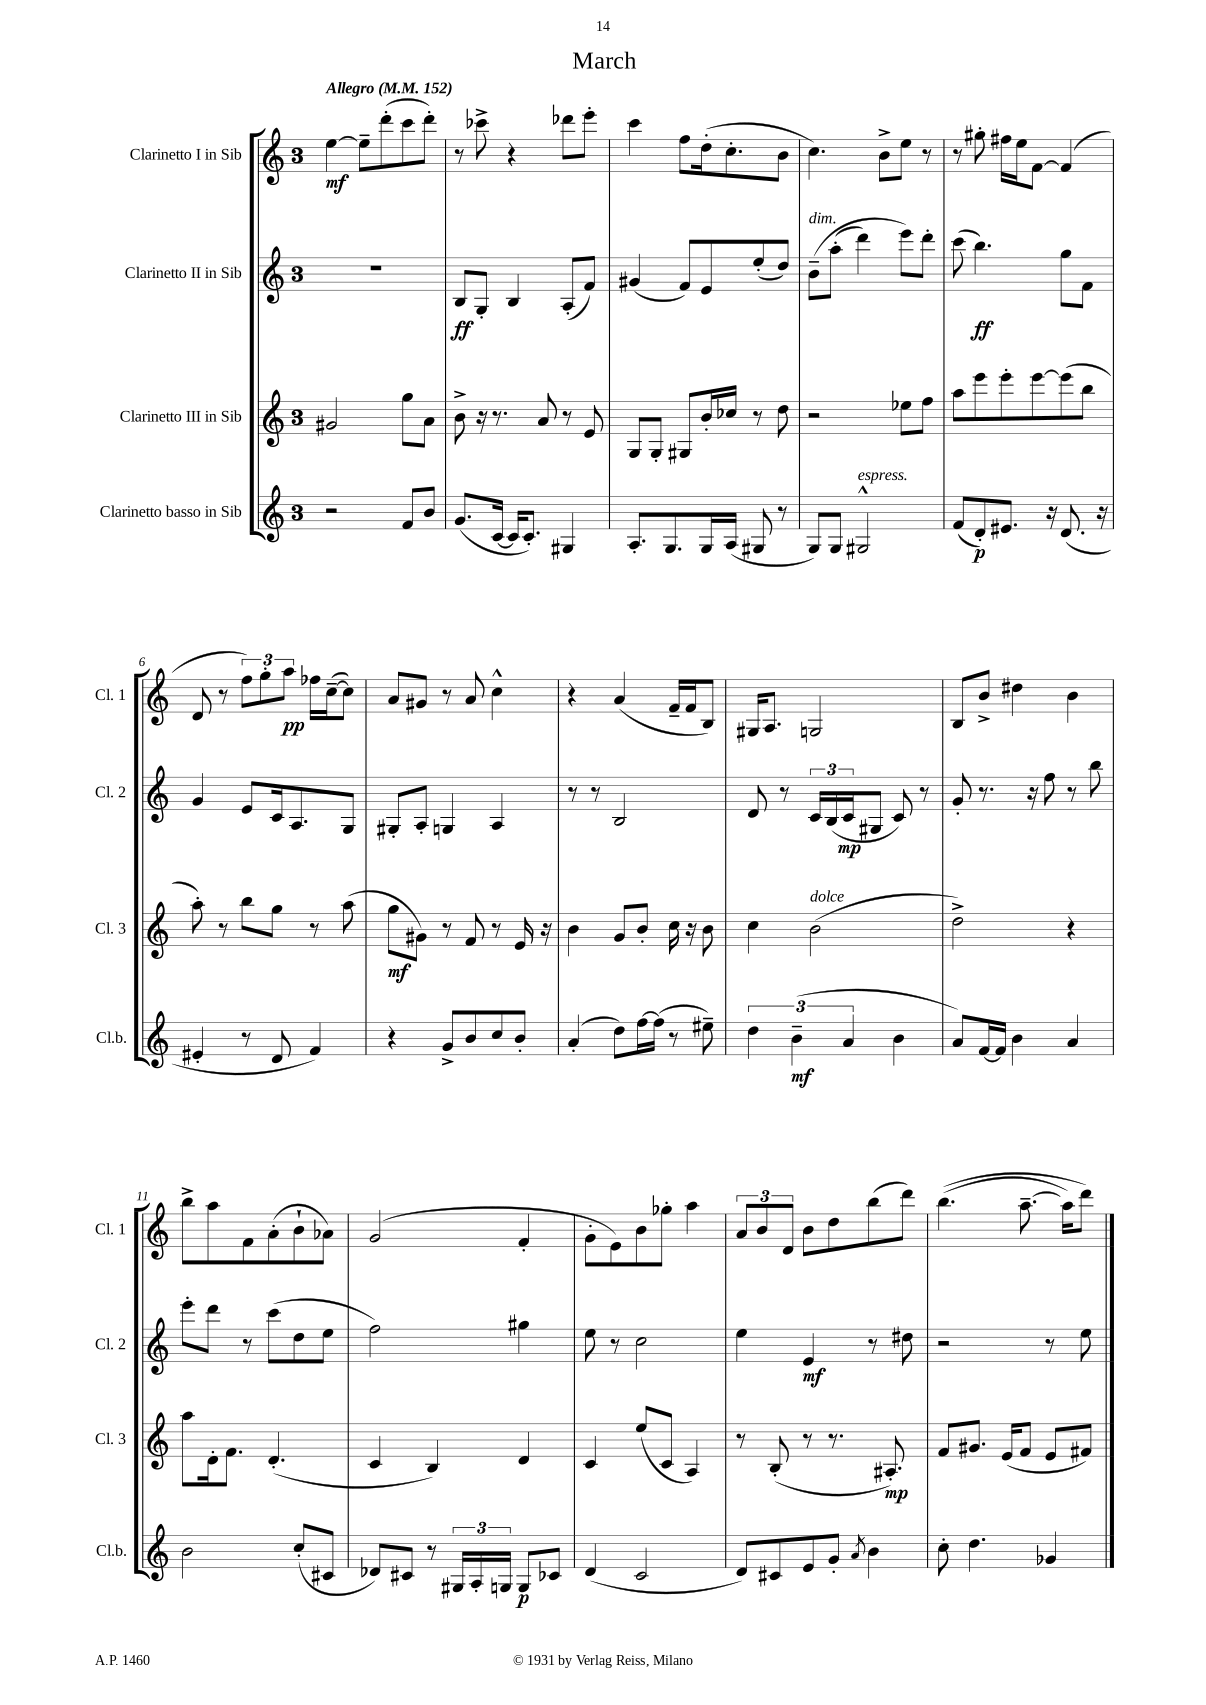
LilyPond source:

\header { title = "March" }
<<
\new StaffGroup <<
\new Staff = "s0" \with { instrumentName = "Clarinetto I in Sib" shortInstrumentName = "Cl. 1" } {
    \clef treble \key c \major \once \override Staff.TimeSignature.style = #'single-digit \time 3/4 \tempo "Allegro" 4 = 152
    e''4~\mf e''8-- d'''8-.( c'''8 d'''8-.) |
    r8 ces'''8-> r4 des'''8 e'''8-. |
    c'''4 f''8 d''16-.( c''8.-. b'8 |
    c''4.) b'8-> e''8 r8 |
    r8 gis''8-. fis''16 e''16 f'8~ f'4( |
    d'8 r8 \tuplet 3/2 { f''8) g''8-. a''8\pp } fes''16 c''16~--( c''8) |
    a'8 gis'8 r8 a'8 c''4-^ |
    r4 a'4( f'16-- f'16 b8) |
    gis16 a8. g2 |
    b8 b'8-> dis''4 b'4 |
    b''8-> a''8 f'8 a'8-.( b'8-! aes'8) |
    g'2( f'4-. |
    g'8-. e'8) b'8 ges''8-. a''4 |
    \tuplet 3/2 { a'8 b'8 d'8 } b'8 d''8 b''8( d'''8) |
    b''4.(\( a''8.~-- a''16) d'''8\) \bar "|." |
}
\new Staff = "s1" \with { instrumentName = "Clarinetto II in Sib" shortInstrumentName = "Cl. 2" } {
    \clef treble \key c \major \once \override Staff.TimeSignature.style = #'single-digit \time 3/4
    R2. |
    b8\ff g8-. b4 a8-.( f'8) |
    gis'4( f'8) e'8 e''8-.( d''8) |
    b'8--^\markup { \italic "dim." }\( a''8-.( d'''4) e'''8\) d'''8-. |
    c'''8( b''4.\ff) g''8 f'8 |
    g'4 e'8 c'16 a8. g8 |
    gis8-. a8-. g4 a4 |
    r8 r8 b2 |
    d'8 r8 \tuplet 3/2 { c'16 b16( c'16\mp } gis8 c'8) r8 |
    g'8-. r8. r16 f''8 r8 b''8 |
    e'''8-. d'''8 r8 c'''8( d''8 e''8 |
    f''2) gis''4 |
    e''8 r8 c''2 |
    e''4 e'4\mf r8 dis''8 |
    r2 r8 e''8 \bar "|." |
}
\new Staff = "s2" \with { instrumentName = "Clarinetto III in Sib" shortInstrumentName = "Cl. 3" } {
    \clef treble \key c \major \once \override Staff.TimeSignature.style = #'single-digit \time 3/4
    gis'2 g''8 a'8 |
    b'8-> r16 r8. a'8 r8 e'8 |
    g8 g8-. gis8 b'16-. ces''16 r8 d''8 |
    r2 ees''8 f''8 |
    a''8 e'''8 e'''8-. e'''8~ e'''8( b''8 |
    a''8-.) r8 b''8 g''8 r8 a''8( |
    g''8\mf gis'8) r8 f'8 r8 e'16 r16 |
    b'4 g'8 b'8-. c''16 r16 b'8 |
    c''4 b'2^\markup { \italic "dolce" }( |
    d''2->) r4 |
    a''8 d'16-. f'8. d'4.-.( |
    c'4 b4) d'4 |
    c'4 e''8( c'8 a4) |
    r8 b8-.( r8 r8. ais8.-.\mp) |
    f'8 gis'8. e'16( f'8 e'8 fis'8) \bar "|." |
}
\new Staff = "s3" \with { instrumentName = "Clarinetto basso in Sib" shortInstrumentName = "Cl.b." } {
    \clef treble \key c \major \once \override Staff.TimeSignature.style = #'single-digit \time 3/4
    r2 f'8 b'8 |
    g'8.( c'16~ c'16 c'8.-.) gis4 |
    a8.-. g8. g16 a16( gis8 r8 |
    g8) g8 gis2-^^\markup { \italic "espress." } |
    f'8( d'8-.\p) eis'8. r16 d'8.( r16 |
    eis'4-. r8 d'8 f'4) |
    r4 g'8-> b'8 c''8 b'8-. |
    a'4-.( d''8) f''16~ f''16( r8 eis''8--) |
    \tuplet 3/2 { d''4 b'4--\mf( a'4 } b'4 |
    a'8) f'16~ f'16 b'4 a'4 |
    b'2 c''8-.( cis'8 |
    des'8) cis'8 r8 \tuplet 3/2 { gis16 a16-. g16 } g8\p ces'8 |
    d'4( c'2 |
    d'8) cis'8 e'8 g'8-. \acciaccatura { a'8 } b'4 |
    c''8-. d''4. ges'4 \bar "|." |
}
>>
>>
